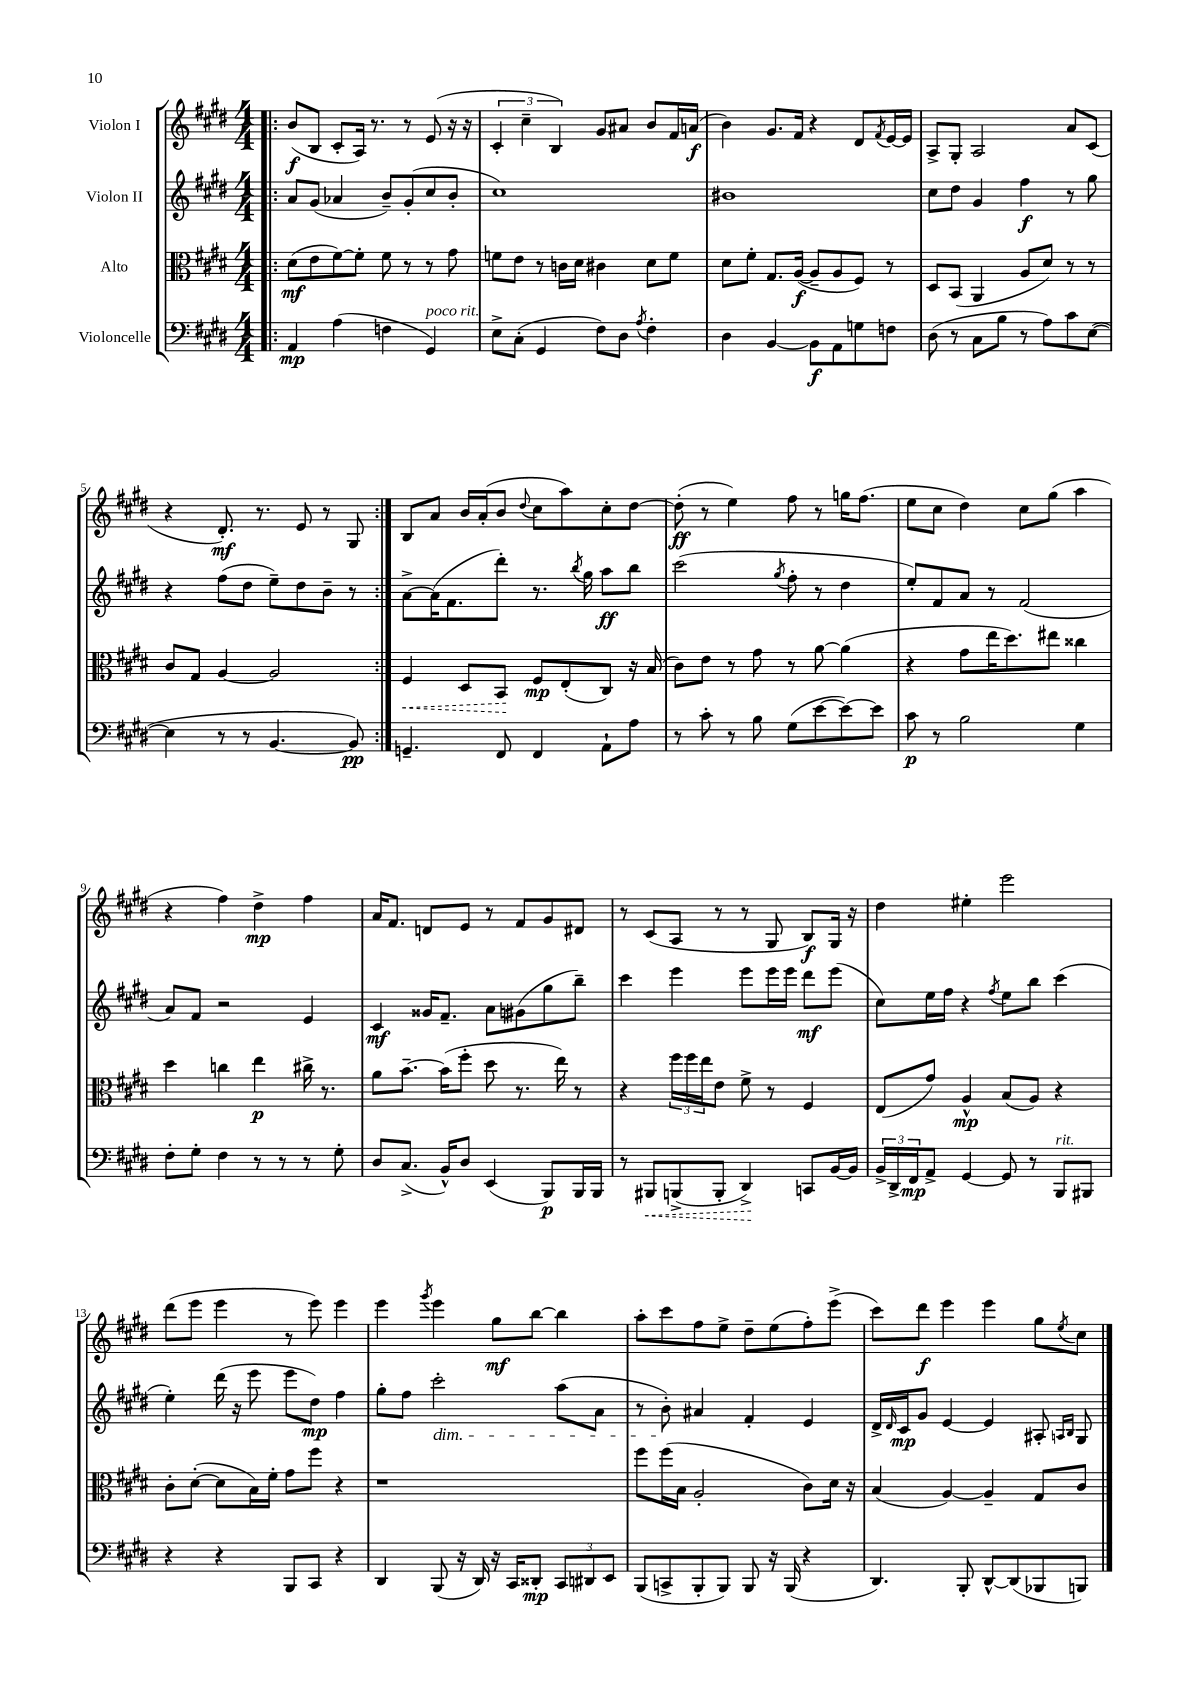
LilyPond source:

<<
\new StaffGroup <<
\new Staff = "s0" \with { instrumentName = "Violon I" } {
    \clef treble \key e \major \numericTimeSignature \time 4/4
    \repeat volta 2 { \bar ".|:" b'8\f( b8 cis'8-. a16) r8. r8 e'8( r16 r16 |
    \tuplet 3/2 { cis'4-. cis''4-- b4) } gis'8 ais'8 b'8 fis'16 a'16\f( |
    b'4) gis'8. fis'16 r4 dis'8 \acciaccatura { fis'8 } e'16~ e'16 |
    a8-> gis8-. a2 a'8 cis'8( |
    r4 dis'8.-.\mf) r8. e'8 r8 gis8 | }
    b8 a'8 b'16 a'16-.( b'8 \appoggiatura { dis''8 } cis''8 a''8) cis''8-. dis''8~ |
    dis''8-.\ff( r8 e''4) fis''8 r8 g''16 fis''8.( |
    e''8 cis''8 dis''4) cis''8 gis''8( a''4 |
    r4 fis''4) dis''4->\mp fis''4 |
    a'16 fis'8. d'8 e'8 r8 fis'8 gis'8 dis'8 |
    r8 cis'8( a8 r8 r8 gis8 b8\f) gis16 r16 |
    dis''4 eis''4-. e'''2 |
    dis'''8( e'''8 e'''4 r8 e'''8) e'''4 |
    e'''4 \acciaccatura { gis'''8 } e'''4 gis''8\mf b''8~ b''4 |
    a''8-. cis'''8 fis''8 e''8-> dis''8-- e''8( fis''8-.) e'''8->( |
    cis'''8) dis'''8\f e'''4 e'''4 gis''8 \acciaccatura { e''8 } cis''8 \bar "|." |
}
\new Staff = "s1" \with { instrumentName = "Violon II" } {
    \clef treble \key e \major \numericTimeSignature \time 4/4
    \repeat volta 2 { \bar ".|:" a'8 gis'8( aes'4 b'8--) gis'8-.( cis''8 b'8-. |
    cis''1) |
    bis'1 |
    cis''8 dis''8 gis'4 fis''4\f r8 gis''8 |
    r4 fis''8( dis''8 e''8--) dis''8 b'8-- r8 | }
    a'8~-> a'16( fis'8. dis'''8-.) r8. \acciaccatura { b''8 } gis''16 a''8\ff b''8 |
    cis'''2( \acciaccatura { gis''8 } fis''8-. r8 dis''4 |
    e''8-.) fis'8 a'8 r8 fis'2( |
    a'8) fis'8 r2 e'4 |
    cis'4\mf gisis'16 fis'8.-- a'8 gis'8( gis''8 b''8--) |
    cis'''4 e'''4 e'''8 e'''16 e'''16 dis'''8\mf e'''8( |
    cis''8) e''16 fis''16 r4 \acciaccatura { fis''8 } e''8 b''8 cis'''4( |
    e''4-.) dis'''16( r16 e'''8 e'''8 dis''8\mp) fis''4 |
    gis''8-. fis''8 cis'''2-.\dim a''8( a'8 |
    r8 b'8-.\!) ais'4 fis'4-. e'4 |
    dis'16-> \grace { dis'16 } cis'16\mp gis'8 e'4~ e'4 ais8-. \grace { a16 b16 } gis8 \bar "|." |
}
\new Staff = "s2" \with { instrumentName = "Alto" } {
    \clef alto \key e \major \numericTimeSignature \time 4/4
    \repeat volta 2 { \bar ".|:" dis'8\mf( e'8 fis'8~) fis'8-. fis'8 r8 r8 gis'8 |
    f'8 e'8 r8 c'16 dis'16 cis'4 dis'8 f'8 |
    dis'8 fis'8-. gis8. a16~\f( a8-- a8 fis8) r8 |
    dis8 b,8( a,4 a8 dis'8) r8 r8 |
    cis'8 gis8 a4~ a2 | }
    \once \override Hairpin.style = #'dashed-line fis4\< dis8 b,8\! fis8\mp e8-.( cis8) r16 b16( |
    cis'8) e'8 r8 gis'8 r8 a'8~ a'4( |
    r4 gis'8 e''16 dis''8.) eis''8 cisis''4 |
    dis''4 c''4 e''4\p cis''16-> r8. |
    a'8 b'8.~-- b'16( fis''8-. dis''8 r8. e''16) r8 |
    r4 \tuplet 3/2 { fis''16 fis''16 e''16 } e'8 fis'8-> r8 fis4 |
    e8( gis'8) a4-^\mp b8( a8) r4 |
    cis'8-. dis'8~-.( dis'8 b16) fis'16-. gis'8 fis''8 r4 |
    r1 |
    fis''8 fis''16( b16 a2-. cis'8) dis'16 r16 |
    b4( a4~) a4-- gis8 cis'8 \bar "|." |
}
\new Staff = "s3" \with { instrumentName = "Violoncelle" } {
    \clef bass \key e \major \numericTimeSignature \time 4/4
    \repeat volta 2 { \bar ".|:" a,4\mp a4( f4 gis,4^\markup { \italic "poco rit." }) |
    e8-> cis8-.( gis,4 fis8) dis8 \acciaccatura { a8 } fis4-. |
    dis4 b,4~ b,8\f a,8 g8 f8 |
    dis8( r8 cis8 b8 r8 a8) cis'8 e8~( |
    e4 r8 r8 b,4.~ b,8\pp) | }
    g,4.-- fis,8 fis,4 a,8-! a8 |
    r8 cis'8-. r8 b8 gis8( e'8~ e'8~) e'8 |
    cis'8\p r8 b2 gis4 |
    fis8-. gis8-. fis4 r8 r8 r8 gis8-. |
    dis8 cis8.->( b,16-^) dis8 e,4( b,,8\p) b,,16 b,,16 |
    r8 \once \override Hairpin.style = #'dashed-line bis,,8\< b,,8->( b,,8-. dis,4->\!) c,8 b,16~ b,16 |
    \tuplet 3/2 { b,16-> dis,16-> fis,16\mp } a,8-> gis,4~ gis,8 r8 b,,8^\markup { \italic "rit." } bis,,8 |
    r4 r4 b,,8 cis,8 r4 |
    dis,4 b,,8( r16 dis,16) r16 cis,16 disis,8-.\mp \tuplet 3/2 { cis,8 dis,8 e,8 } |
    b,,8( c,8-> b,,8-. b,,8) b,,8 r16 b,,16( r4 |
    dis,4.) b,,8-. dis,8~-^ dis,8( bes,,8 b,,8) \bar "|." |
}
>>
>>
